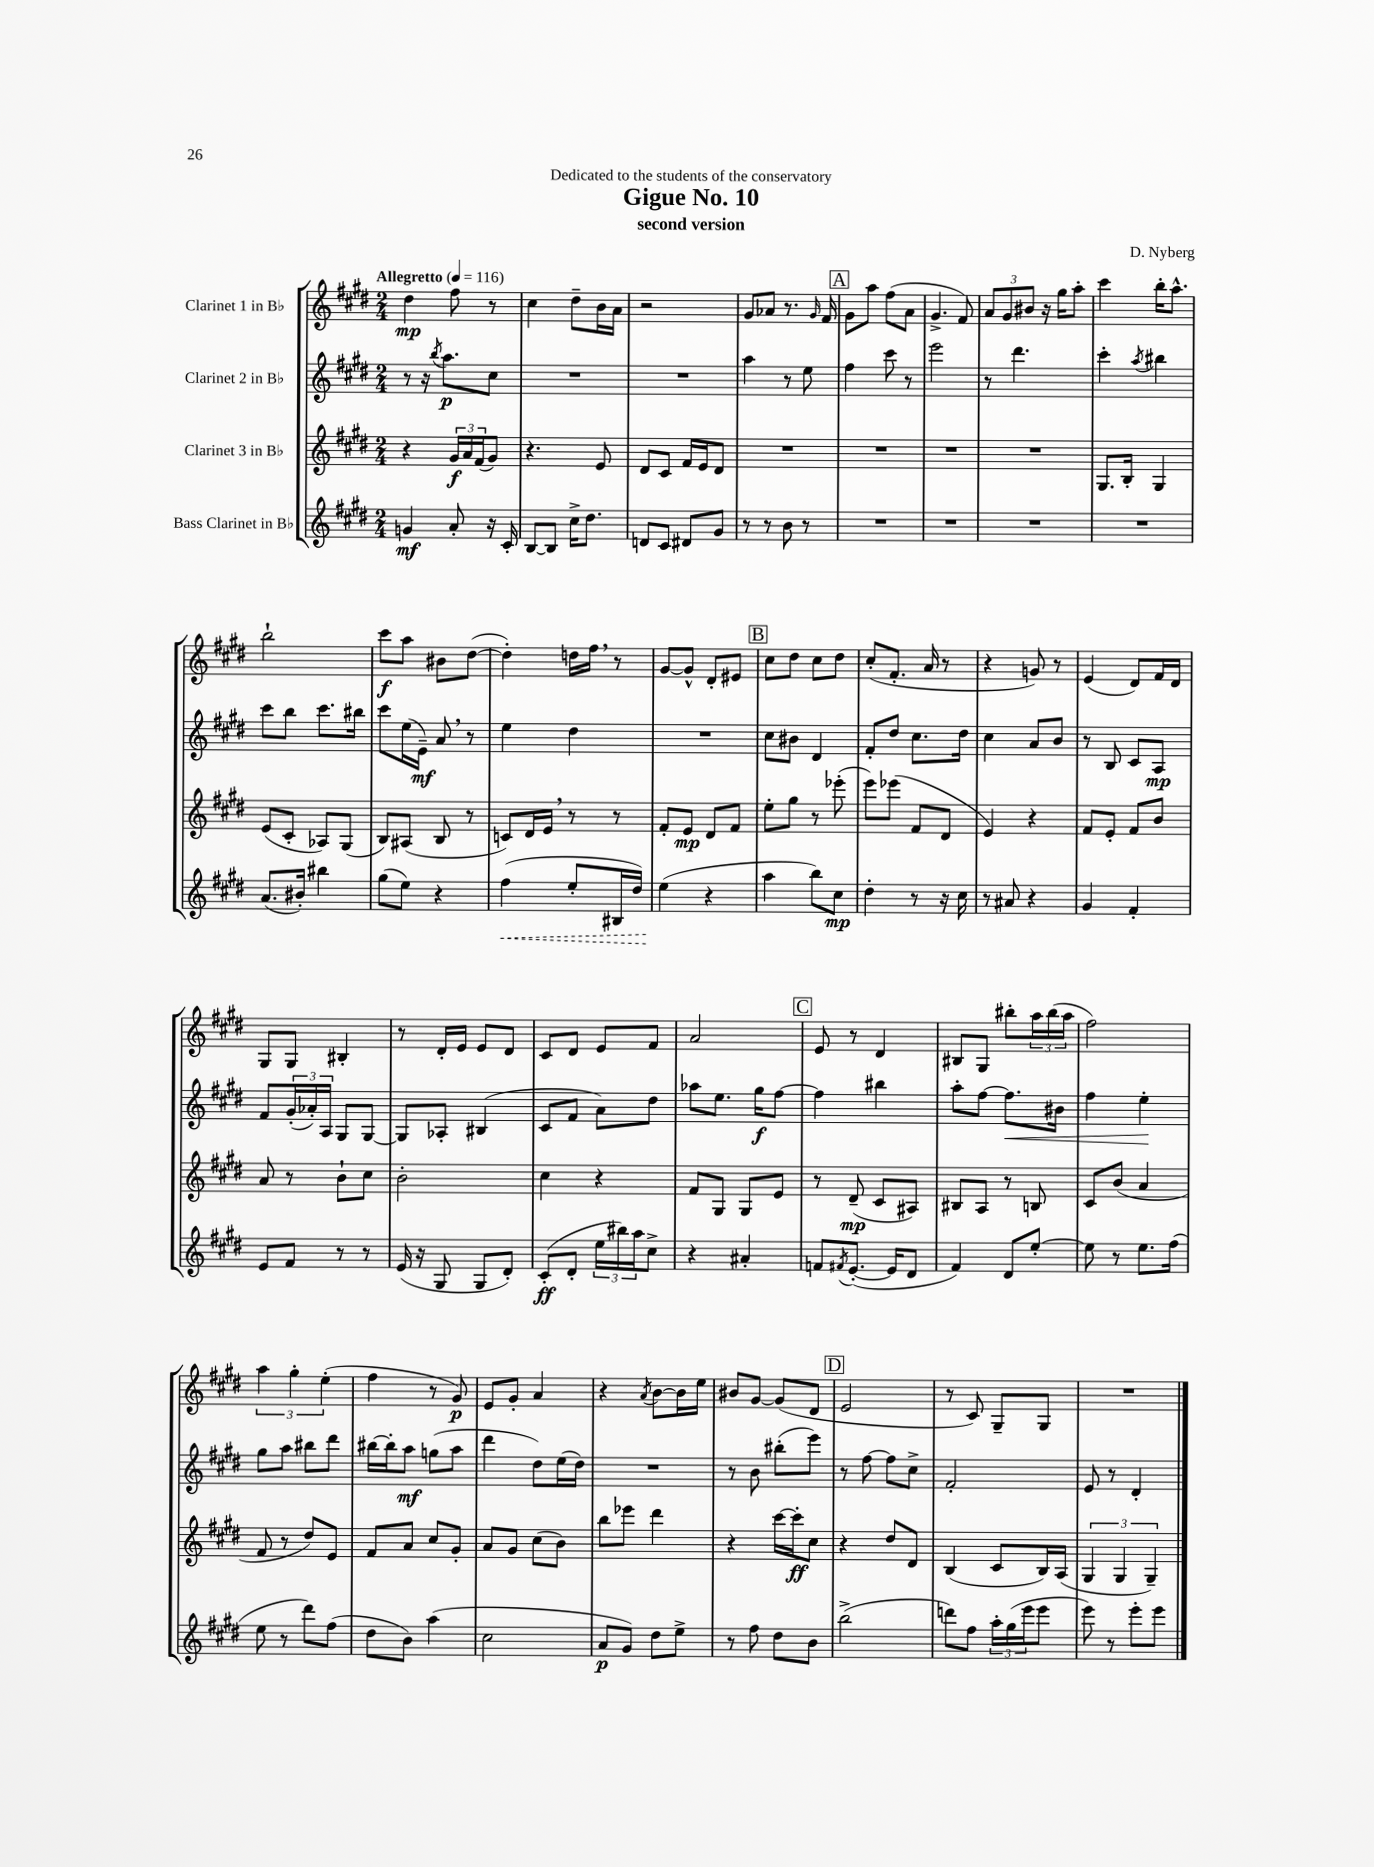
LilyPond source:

\header { title = "Gigue No. 10" composer = "D. Nyberg" subtitle = "second version" dedication = "Dedicated to the students of the conservatory" }
<<
\new StaffGroup <<
\new Staff = "s0" \with { instrumentName = "Clarinet 1 in Bb" } {
    \clef treble \key e \major \numericTimeSignature \time 2/4 \tempo "Allegretto" 4 = 116
    dis''4\mp fis''8 r8 |
    cis''4 dis''8-- b'16 a'16 |
    r2 |
    gis'8 aes'8 r8. \grace { gis'16 } fis'16 |
    \mark \markup { \box "A" } gis'8 a''8 fis''8( a'8 |
    gis'4.-> fis'8) |
    \tuplet 3/2 { a'8 gis'8 bis'8 } r16 gis''16 a''8-. |
    cis'''4 b''16-. a''8.-^ |
    b''2-! |
    cis'''8\f a''8 bis'8 dis''8~( |
    dis''4-.) d''16 fis''16 \breathe r8 |
    gis'8~ gis'8-^ dis'8-. eis'8 |
    \mark \markup { \box "B" } cis''8 dis''8 cis''8 dis''8 |
    cis''8-.( fis'8.-. a'16 r8 |
    r4 g'8) r8 |
    e'4( dis'8) fis'16 dis'16 |
    gis8 gis8 bis4-. |
    r8 dis'16-. e'16 e'8 dis'8 |
    cis'8 dis'8 e'8 fis'8 |
    a'2 |
    \mark \markup { \box "C" } e'8 r8 dis'4 |
    bis8 gis8 bis''8-. \tuplet 3/2 { a''16 bis''16( a''16 } |
    fis''2) |
    \tuplet 3/2 { a''4 gis''4-. e''4-.( } |
    fis''4 r8 gis'8\p) |
    e'8 gis'8-. a'4 |
    r4 \acciaccatura { a'8 } b'8~ b'16 e''16 |
    bis'8 gis'8~ gis'8( dis'8 |
    \mark \markup { \box "D" } e'2 |
    r8 cis'8) gis8-- gis8 |
    R2 \bar "|." |
}
\new Staff = "s1" \with { instrumentName = "Clarinet 2 in Bb" } {
    \clef treble \key e \major \numericTimeSignature \time 2/4
    r8 r16 \acciaccatura { b''8 } a''8.\p cis''8 |
    R2 |
    R2 |
    a''4 r8 e''8 |
    \mark \markup { \box "A" } fis''4 cis'''8 r8 |
    e'''2 |
    r8 dis'''4. |
    cis'''4-. \acciaccatura { a''8 } bis''4 |
    cis'''8 b''8 cis'''8. bis''16 |
    cis'''8 e''16( e'16--\mf) a'8 \breathe r8 |
    e''4 dis''4 |
    R2 |
    \mark \markup { \box "B" } cis''8 bis'8 dis'4 |
    fis'8-. dis''8 cis''8. dis''16 |
    cis''4 a'8 b'8 |
    r8 b8 cis'8 a8\mp |
    fis'8 \tuplet 3/2 { gis'16-.( aes'16-.) a16 } gis8 gis8~ |
    gis8 aes8-. bis4( |
    cis'8 fis'8 a'8) dis''8 |
    aes''8 e''8. gis''16\f fis''8~ |
    \mark \markup { \box "C" } fis''4 bis''4 |
    a''8-. fis''8~ fis''8.\< bis'16 |
    fis''4 e''4-.\! |
    gis''8 a''8 bis''8 dis'''8 |
    bis''16~ bis''16-. a''8\mf g''8( a''8 |
    dis'''4 dis''8) e''16( dis''16) |
    R2 |
    r8 b'8 bis''8-.( e'''8) |
    \mark \markup { \box "D" } r8 fis''8~ fis''8 cis''8-> |
    fis'2-. |
    e'8 r8 dis'4-. \bar "|." |
}
\new Staff = "s2" \with { instrumentName = "Clarinet 3 in Bb" } {
    \clef treble \key e \major \numericTimeSignature \time 2/4
    r4 \tuplet 3/2 { gis'16\f a'16 fis'16( } gis'8) |
    r4. e'8 |
    dis'8 cis'8 fis'16 e'16 dis'8 |
    R2 |
    \mark \markup { \box "A" } R2 |
    R2 |
    R2 |
    gis8. b16-. gis4 |
    e'8( cis'8-. aes8) gis8( |
    b8) ais8( b8 r8 |
    c'8) dis'16 e'16 \breathe r8 r8 |
    fis'8-. e'8\mp dis'8 fis'8 |
    \mark \markup { \box "B" } e''8-. gis''8 r8 ees'''8-.( |
    e'''8) ees'''8( fis'8 dis'8 |
    e'4) r4 |
    fis'8 e'8-. fis'8 b'8 |
    a'8 r8 b'8-! cis''8 |
    b'2-. |
    cis''4 r4 |
    fis'8 gis8 gis8 e'8 |
    \mark \markup { \box "C" } r8 dis'8--\mp( cis'8 ais8) |
    bis8 a8 r8 b8 |
    cis'8 b'8( a'4 |
    fis'8 r8 dis''8) e'8 |
    fis'8 a'8 cis''8 gis'8-. |
    a'8 gis'8 cis''8( b'8) |
    b''8 ees'''8 dis'''4 |
    r4 cis'''16~ cis'''16-.\ff cis''8 |
    \mark \markup { \box "D" } r4 dis''8 dis'8 |
    b4( cis'8 b16) a16( |
    \tuplet 3/2 { gis4 gis4 gis4--) } \bar "|." |
}
\new Staff = "s3" \with { instrumentName = "Bass Clarinet in Bb" } {
    \clef treble \key e \major \numericTimeSignature \time 2/4
    g'4\mf a'8-. r16 cis'16-. |
    b8~ b8 cis''16-> dis''8. |
    d'8 cis'8 dis'8 gis'8 |
    r8 r8 b'8 r8 |
    \mark \markup { \box "A" } R2 |
    R2 |
    R2 |
    R2 |
    a'8.( bis'16-.) bis''4 |
    gis''8( e''8) r4 |
    \once \override Hairpin.style = #'dashed-line fis''4\<( e''8-. bis16 dis''16) |
    e''4\!( r4 |
    \mark \markup { \box "B" } a''4 b''8) cis''8\mp |
    dis''4-. r8 r16 cis''16 |
    r8 ais'8 r4 |
    gis'4 fis'4-. |
    e'8 fis'8 r8 r8 |
    e'16( r16 gis8 gis8 dis'8-.) |
    cis'8-.\ff( dis'8-. \tuplet 3/2 { e''16 bis''16) a''16 } cis''8-> |
    r4 ais'4-. |
    \mark \markup { \box "C" } f'8 \acciaccatura { fis'8 } e'8.~-.( e'16 dis'8 |
    fis'4) dis'8 e''8~-. |
    e''8 r8 e''8. fis''16( |
    e''8 r8 dis'''8) fis''8( |
    dis''8 b'8) a''4( |
    cis''2 |
    a'8\p gis'8) dis''8 e''8-> |
    r8 fis''8 dis''8 b'8 |
    \mark \markup { \box "D" } b''2->( |
    d'''8) fis''8 \tuplet 3/2 { a''16-. gis''16( e'''16 } e'''8 |
    e'''8) r8 e'''8-. e'''8 \bar "|." |
}
>>
>>
\layout { \context { \Score \remove "Bar_number_engraver" } }
